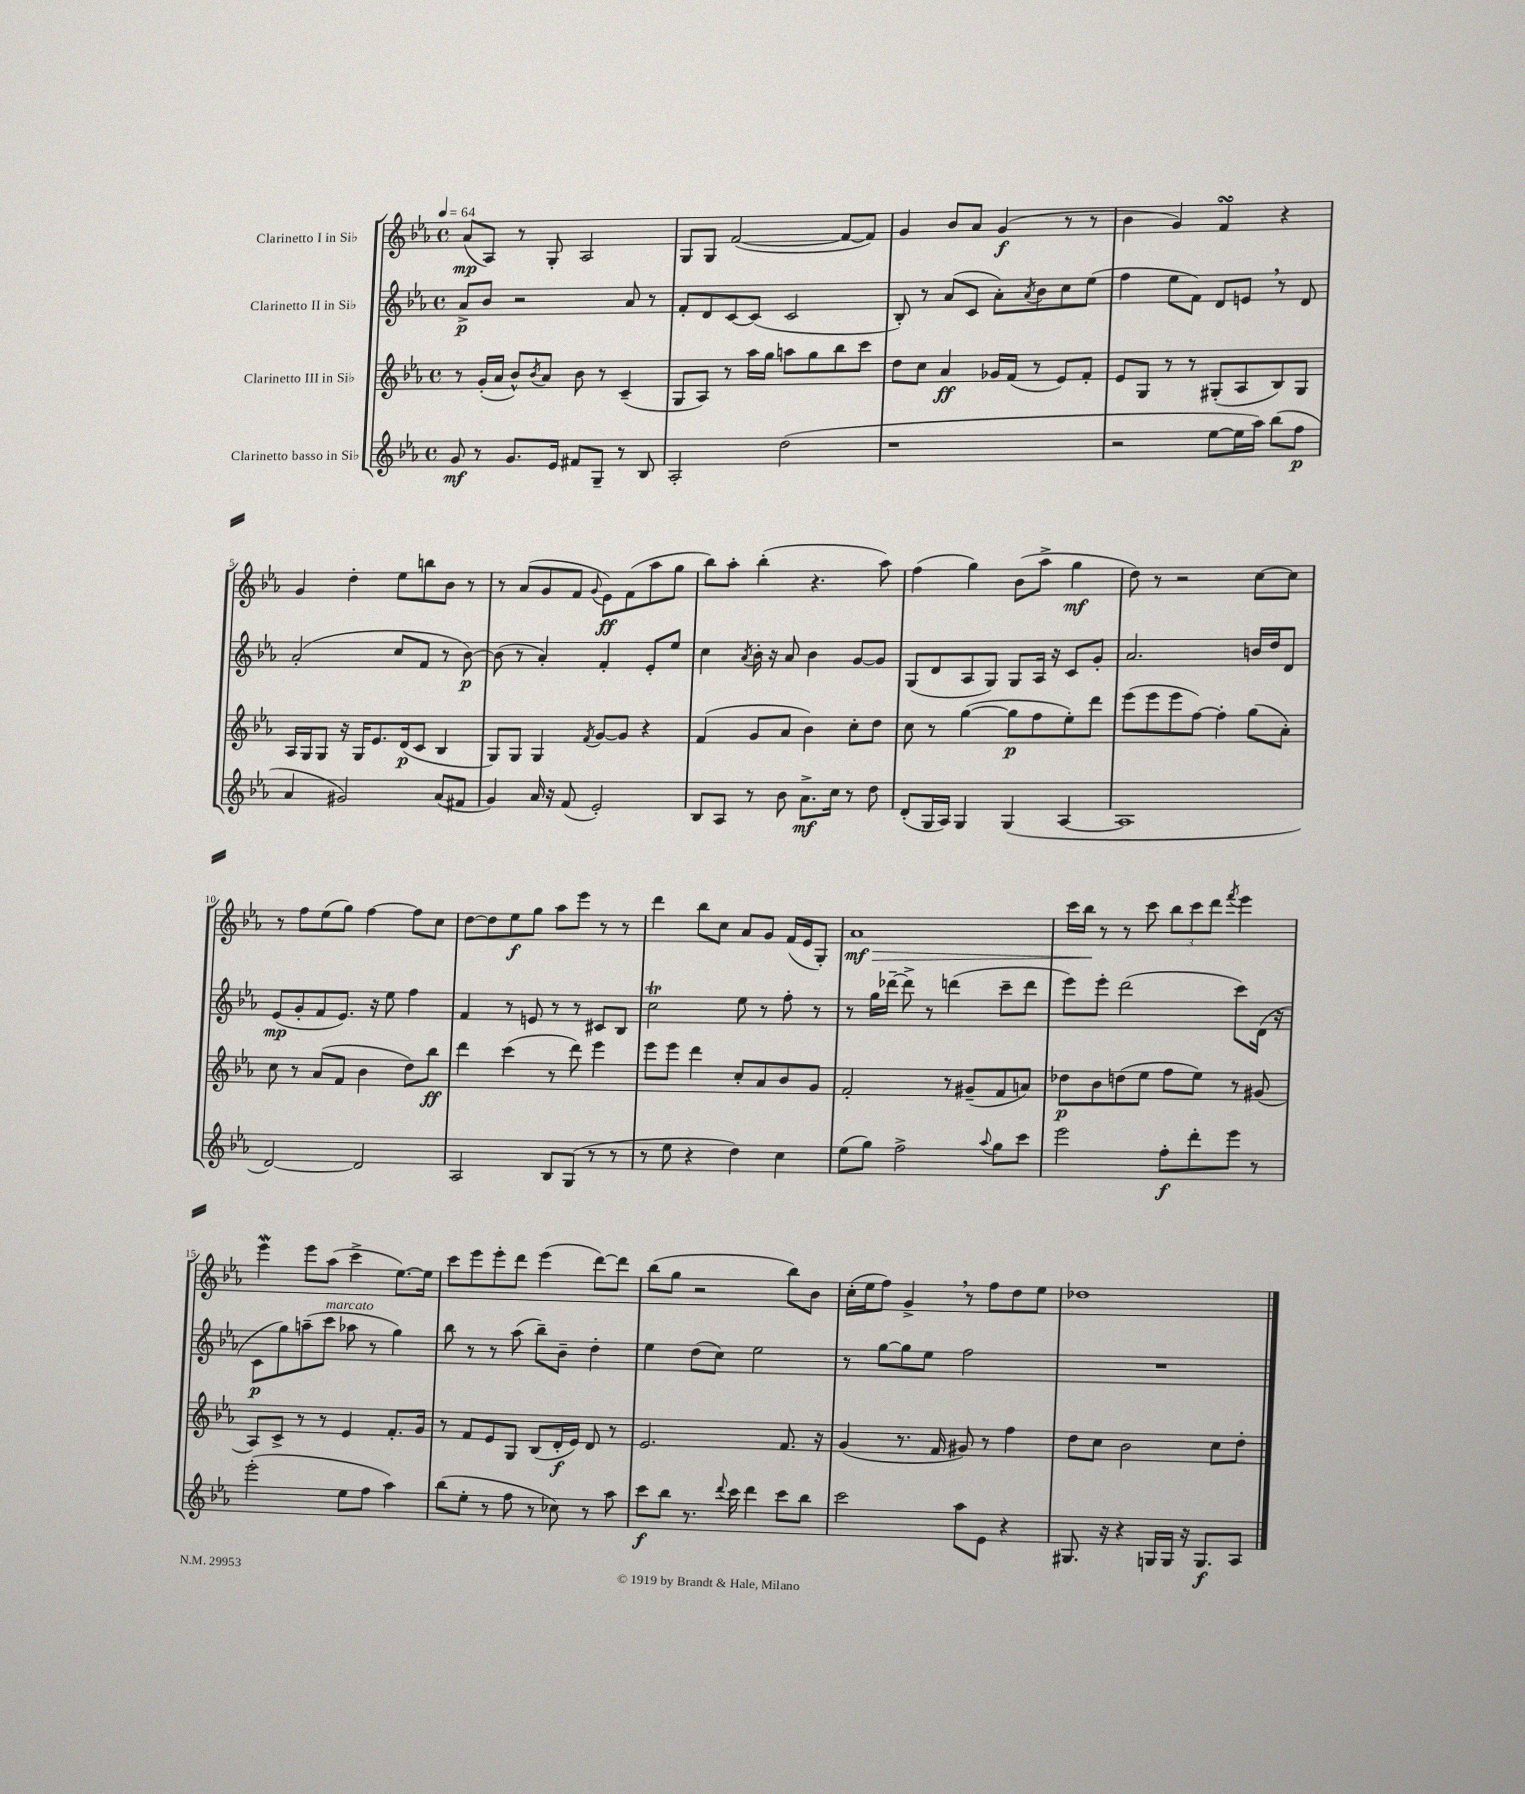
<<
\new StaffGroup <<
\new Staff = "s0" \with { instrumentName = "Clarinetto I in Sib" } {
    \clef treble \key ees \major \defaultTimeSignature \time 4/4 \tempo 4 = 64
    aes'8\mp( aes8) r8 g8-. aes2 |
    g8 g8 f'2~( f'8~ f'8) |
    g'4 bes'8 aes'8 g'4\f( r8 r8 |
    bes'4 g'4) f'4\turn r4 |
    g'4 d''4-. ees''8 b''8 bes'8 r8 |
    r8 aes'8( g'8 f'8 \appoggiatura { g'8 } ees'8\ff) f'8( aes''8 g''8 |
    bes''8) aes''8-. bes''4-.( r4. aes''8) |
    f''4( g''4) bes'8( aes''8-> g''4\mf |
    d''8) r8 r2 c''8~ c''8 |
    r8 f''8 ees''8( g''8) f''4~ f''8 c''8 |
    d''8~ d''8 ees''8\f g''8 aes''8 ees'''8 r8 r8 |
    d'''4 bes''8 c''8 aes'8 g'8 f'16( ees'16 g8-.) |
    aes'1\mf\> |
    c'''16 bes''16\! r8 r8 c'''8 \tuplet 3/2 { bes''8 c'''8 d'''8 } \acciaccatura { f'''8 } ees'''4 |
    ees'''4\mordent ees'''8 aes''8( c'''4-> ees''8.~) ees''16 |
    c'''8 ees'''8 ees'''8-. d'''8 ees'''4( d'''8~) d'''8 |
    bes''8( g''8 r2 bes''8) bes'8 |
    c''16-.( ees''16 f''8) g'4-> \breathe r8 f''8 d''8 ees''8 |
    des''1 \bar "|." |
}
\new Staff = "s1" \with { instrumentName = "Clarinetto II in Sib" } {
    \clef treble \key ees \major \defaultTimeSignature \time 4/4
    aes'8->\p bes'8 r2 aes'8 r8 |
    f'8-. d'8 c'8~ c'8( c'2 |
    bes8-.) r8 aes'8( c'8 aes'8-.) \acciaccatura { aes'8 } bes'8 c''8 ees''8( |
    f''4 ees''8 f'8) d'8 e'8 \breathe r8 d'8 |
    aes'2-.( c''8 f'8 r8 bes'8~\p) |
    bes'8( r8 aes'4-.) f'4-. ees'8-. ees''8 |
    c''4 \acciaccatura { aes'8 } bes'16-. r16 aes'8 bes'4 g'8~ g'8 |
    g8( d'8 aes8 g8) g8 aes16 r16 c'8 g'8-. |
    aes'2. b'16 d''16 d'8 |
    ees'8\mp( g'8-. f'8 ees'8.) r16 ees''8 f''4 |
    f'4 r8 e'8 r8 r8 cis'8 bes8 |
    c''2\trill ees''8 r8 f''8-. r8 |
    r8 g''16 des'''16~-- des'''8-> r8 d'''4( c'''8-- d'''8 |
    ees'''8) ees'''8-. d'''2( c'''8) d'16( r16 |
    c'8\p g''8) a''8--( c'''8^\markup { \italic "marcato" } aes''8 r8 g''4) |
    bes''8 r8 r8 aes''8( bes''8--) bes'8-- d''4-. |
    ees''4 d''8( c''8) ees''2 |
    r8 g''8~ g''8 ees''8 f''2 |
    R1 \bar "|." |
}
\new Staff = "s2" \with { instrumentName = "Clarinetto III in Sib" } {
    \clef treble \key ees \major \defaultTimeSignature \time 4/4
    r8 g'16-.( aes'16 bes'8-^) \acciaccatura { bes'8 } aes'8 bes'8 r8 c'4--( |
    g8 aes8) r8 aes''16 g''16 a''8 g''8 bes''8 c'''8 |
    d''8 c''8 aes'4\ff ges'16 f'16( r8 ees'8) f'8-. |
    ees'8 g8 r8 r8 gis8-.( aes8 bes8) gis8 |
    aes16 g16 g8 r16 g16 ees'8. d'16\p( c'8 bes4 |
    g8) g8 g4 \acciaccatura { f'8 } g'8~ g'8 r4 |
    f'4( g'8 aes'8 bes'4) c''8-. d''8 |
    c''8 r8 g''4~( g''8\p f''8 ees''8-.) d'''8 |
    ees'''8( ees'''8 ees'''8 f''8~) f''4-. g''8( aes'8-.) |
    c''8 r8 aes'8( f'8 bes'4 d''8) bes''8\ff |
    d'''4 c'''4( r8 d'''8) ees'''4 |
    ees'''8 ees'''8 d'''4 c''8-. aes'8 bes'8 g'8 |
    f'2-. r8 gis'8--( f'8 a'8) |
    des''8\p bes'8 d''8( ees''8 f''8 ees''8) r8 gis'8( |
    aes8) c'8-> r8 r8 ees'4 f'8.-. g'16 |
    r8 f'8 ees'8 g8 bes8( d'16-.\f ees'16) d'8 r8 |
    ees'2. f'8. r16 |
    g'4( r8. f'16 gis'8) r8 f''4 |
    d''8 c''8 bes'2 c''8 d''8-. \bar "|." |
}
\new Staff = "s3" \with { instrumentName = "Clarinetto basso in Sib" } {
    \clef treble \key ees \major \defaultTimeSignature \time 4/4
    g'8\mf r8 g'8. ees'16 fis'8 g8-- r8 bes8 |
    aes2-. d''2( |
    r1 |
    r2 ees''8~ ees''16 aes''16) bes''8( f''8\p |
    aes'4 gis'2) aes'8( fis'8 |
    g'4) aes'16 r16 f'8( ees'2-.) |
    bes8 aes8 r8 bes'8 aes'8.->\mf c''16 r8 d''8 |
    d'8-.( g16 aes16) g4 g4( aes4~ |
    aes1 |
    d'2~) d'2 |
    aes2 bes8 g8( r8 r8 |
    r8 ees''8 r4 d''4) c''4 |
    ees''8( g''8) f''2-> \appoggiatura { aes''8 } g''8 c'''8 |
    ees'''2 f''8-.\f d'''8-. ees'''8 r8 |
    ees'''2-.( ees''8 f''8 aes''4) |
    bes''8( ees''8-. r8 f''8 r8 ces''8) r8 aes''8 |
    c'''8\f bes''8 r8. \appoggiatura { d'''8 } c'''16 d'''4 c'''8 bes''8 |
    c'''2 aes''8 ees'8 r4 |
    gis8. r16 r4 g16 g16 r16 g8.\f aes8 \bar "|." |
}
>>
>>
